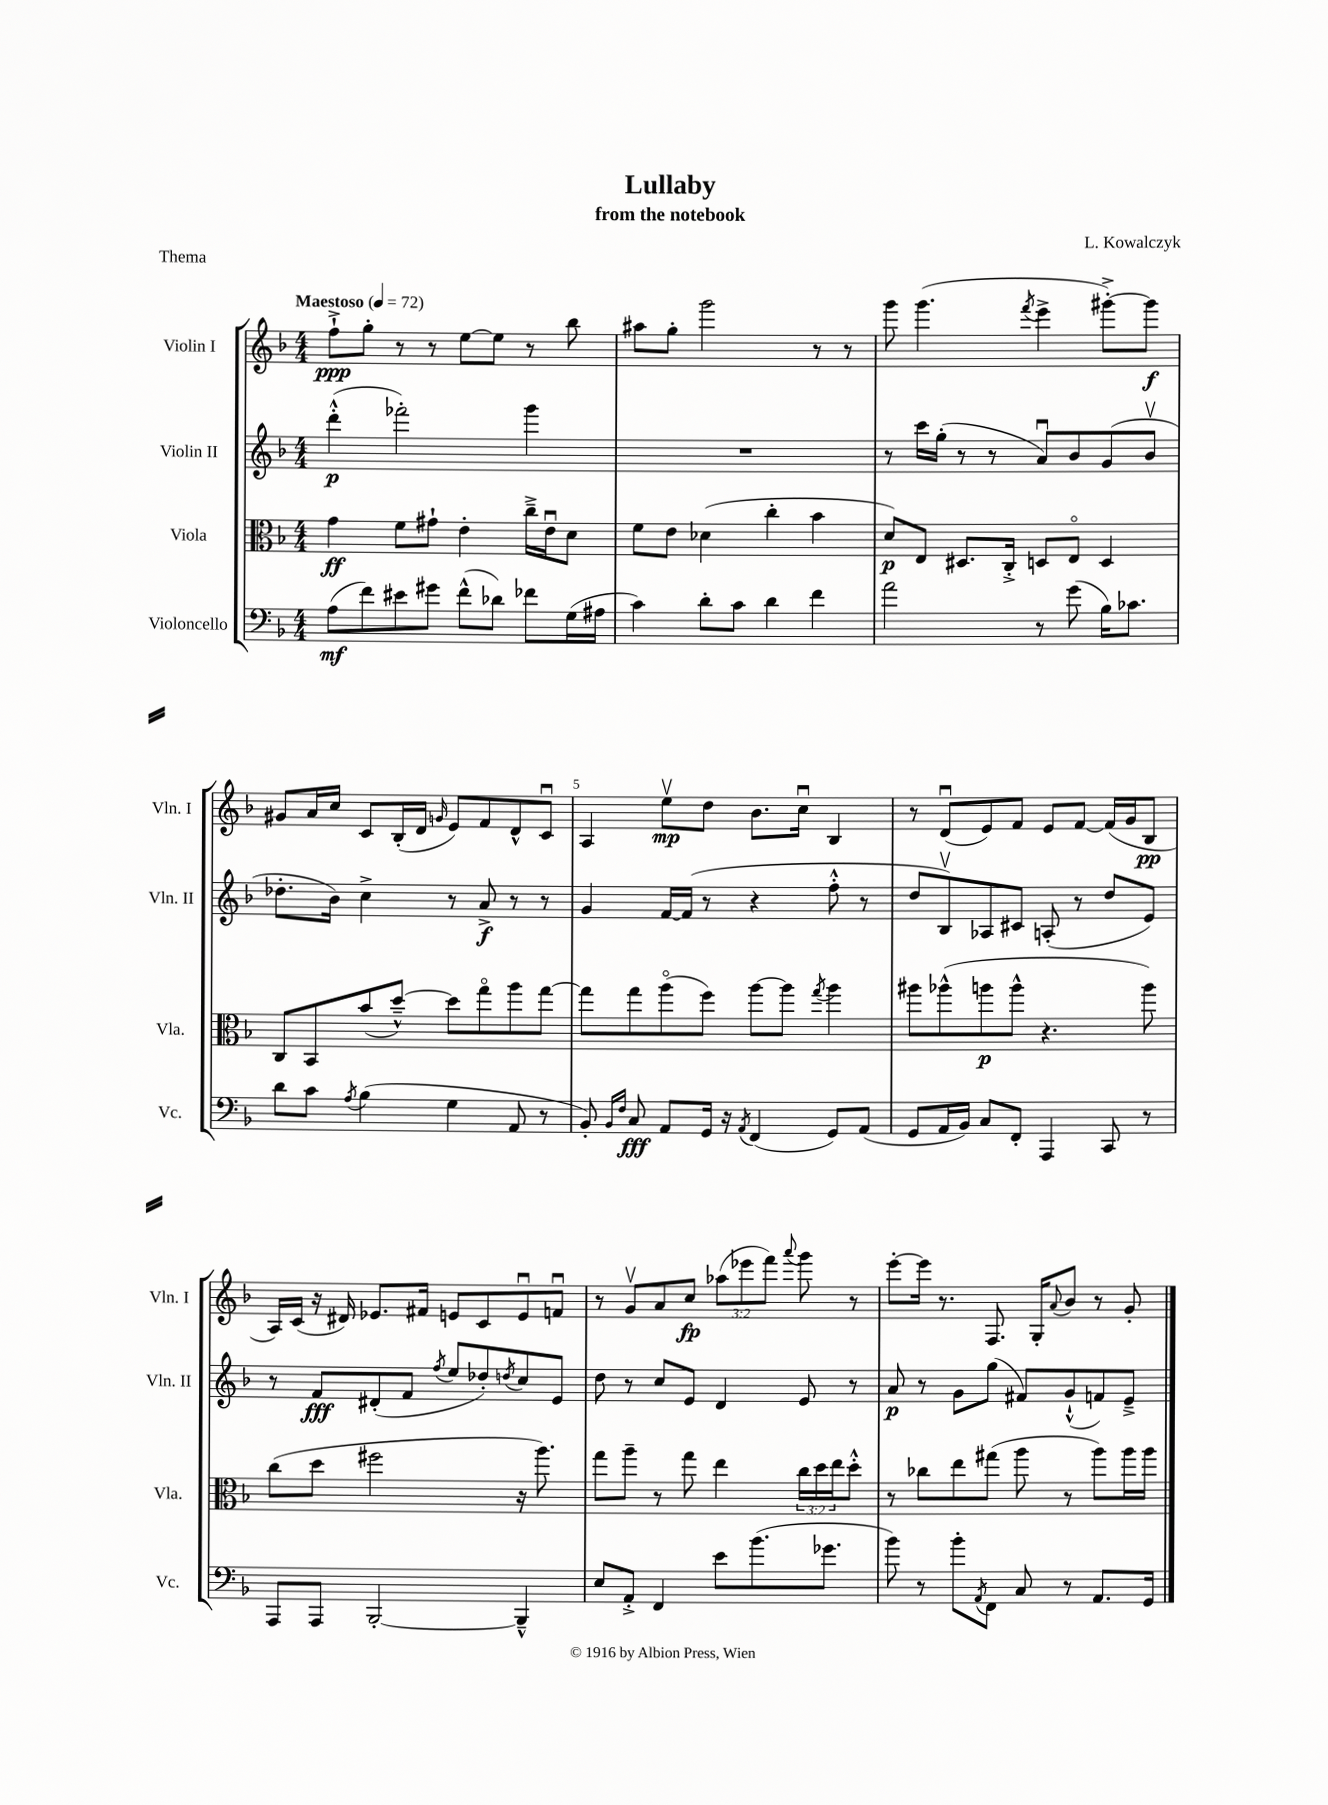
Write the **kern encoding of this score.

**kern	**dynam	**kern	**dynam	**kern	**dynam	**kern	**dynam
*part4	*part4	*part3	*part3	*part2	*part2	*part1	*part1
*staff4	*staff4	*staff3	*staff3	*staff2	*staff2	*staff1	*staff1
*I"Violoncello	*	*I"Viola	*	*I"Violin II	*	*I"Violin I	*
*I'Vc.	*	*I'Vla.	*	*I'Vln. II	*	*I'Vln. I	*
*clefF4	*	*clefC3	*	*clefG2	*	*clefG2	*
*k[b-]	*	*k[b-]	*	*k[b-]	*	*k[b-]	*
*M4/4	*	*M4/4	*	*M4/4	*	*M4/4	*
*MM72	*	*MM72	*	*MM72	*	*MM72	*
=1	=1	=1	=1	=1	=1	=1	=1
!	!	!	!	!	!	!LO:TX:a:B:t=Maestoso	!
(8A\L	mf	4g\	ff	(4ddd'^^\	p	8ff`^\L	ppp
8f\)	.	.	.	.	.	8gg'\J	.
8e#X\	.	8f\L	.	2fff-X'\)	.	8r	.
8g#X\J	.	8g#X`\J	.	.	.	8r	.
(8f^^\L	.	4e'\	.	.	.	[8ee\L	.
8d-X\J)	.	.	.	.	.	8ee\J]	.
8f-X\L	.	16cc~^\LL	.	4ggg\	.	8r	.
.	.	16eu\J	.	.	.	.	.
(16G\L	.	8d\J	.	.	.	8bb-\	.
16A#X\JJ	.	.	.	.	.	.	.
=2	=2	=2	=2	=2	=2	=2	=2
4c\)	.	8f\L	.	1r	.	8aa#X\L	.
.	.	8e\J	.	.	.	8gg'\J	.
8d'\L	.	(4d-X\	.	.	.	2ggg\	.
8c\J	.	.	.	.	.	.	.
4d\	.	4cc'\	.	.	.	.	.
4f\	.	4b-\	.	.	.	8r	.
.	.	.	.	.	.	8r	.
=3	=3	=3	=3	=3	=3	=3	=3
2a\	.	8d/L)	p	8r	.	8ggg\	.
.	.	8E/J	.	16ccc\LL	.	(4.ggg\	.
.	.	.	.	(16gg'\JJ	.	.	.
.	.	8.D#X/L	.	8r	.	.	.
.	.	.	.	8r	.	.	.
.	.	16C'^/Jk	.	.	.	.	.
.	.	.	.	.	.	8qfff/	.
8r	.	8Dn/L	.	8au/L)	.	4eee^\	.
(8g\	.	8E/J	.	8b-/	.	.	.
16B-\KL)	.	4D/	.	(8g/	.	[8ggg#X'^\L)	.
8.c-X\J	.	.	.	.	.	.	.
.	.	.	.	8b-v/J	.	8ggg#\J]	f
!!LO:LB:g=z
=4	=4	=4	=4	=4	=4	=4	=4
8d\L	.	8C/L	.	8.dd-X'\L	.	8g#X/L	.
8c\J	.	8BB-/	.	.	.	16a/L	.
.	.	.	.	16b-\Jk)	.	16cc/JJ	.
8qA/	.	.	.	.	.	.	.
(4B-\	.	(8b-/	.	4cc^\	.	8c/L	.
.	.	[8dd~^^/J)	.	.	.	(16B-'/L	.
.	.	.	.	.	.	16d/JJ	.
.	.	.	.	.	.	16qqgn/	.
4G\	.	8dd\L]	.	8r	.	8e/L)	.
.	.	8gg\	.	8a^/	f	8f/	.
8AA/	.	8aa\	.	8r	.	8d^^/	.
8r	.	[8gg\J	.	8r	.	8cu/J	.
=5	=5	=5	=5	=5	=5	=5	=5
8BB-'/)	.	8gg\L]	.	4g/	.	4A/	.
16qqBB-/LL	.	.	.	.	.	.	.
16qqF/JJ	.	.	.	.	.	.	.
8C/	fff	8gg\	.	.	.	.	.
8AA/L	.	(8aa\	.	[16f/LL	.	8eev\L	mp
.	.	.	.	(16f/JJ]	.	.	.
16GG/Jk	.	8ff\J)	.	8r	.	8dd\J	.
16r	.	.	.	.	.	.	.
8qAA/	.	.	.	.	.	.	.
(4FF/	.	[8aa\L	.	4r	.	8.b-\L	.
.	.	8aa\J]	.	.	.	.	.
.	.	.	.	.	.	16ccu\Jk	.
.	.	8qgg/	.	.	.	.	.
8GG/L)	.	4aa\	.	8ff'^^\	.	4B-/	.
(8AA/J	.	.	.	8r	.	.	.
=6	=6	=6	=6	=6	=6	=6	=6
8GG/L	.	8aa#X\L	.	8dd/L	.	8r	.
16AA/L	.	(8aa-X^^\	.	8B-v/)	.	(8du/L	.
16BB-/JJ)	.	.	.	.	.	.	.
8C/L	.	8aan\	p	8A-X/	.	8e/)	.
8FF'/J	.	8aa^^\J	.	8c#X/J	.	8f/J	.
4AAA/	.	4.r	.	(8An'/	.	8e/L	.
.	.	.	.	8r	.	[8f/J	.
8CC/	.	.	.	8dd/L	.	(16f/LL]	.
.	.	.	.	.	.	16g/J	.
8r	.	8aa\)	.	8e/J)	.	8B-/J	pp
!!LO:LB:g=z
=7	=7	=7	=7	=7	=7	=7	=7
8AAA/L	.	(8cc\L	.	8r	.	16A/LL)	.
.	.	.	.	.	.	(16c/JJ	.
8AAA/J	.	8dd\J	.	8f/L	fff	16r	.
.	.	.	.	.	.	16d#X/)	.
[2BBB-'/	.	2ff#X\	.	(8d#X'/	.	8.e-X/L	.
.	.	.	.	8f/J	.	.	.
.	.	.	.	.	.	16f#X/Jk	.
.	.	.	.	8qff/	.	.	.
.	.	.	.	8ee/L	.	8en/L	.
.	.	.	.	8dd-X'/)	.	8c/	.
.	.	.	.	8qddn/	.	.	.
4BBB-~^^/]	.	16r	.	8cc/	.	8eu/	.
.	.	8.aa\)	.	.	.	.	.
.	.	.	.	8e/J	.	8fnu/J	.
=8	=8	=8	=8	=8	=8	=8	=8
8E/L	.	8gg\L	.	8dd\	.	8r	.
8AA'^/J	.	8aa~\J	.	8r	.	8gv/L	.
4FF/	.	8r	.	8cc/L	.	8a/	.
.	.	8gg\	.	8e/J	.	8cc/J	fp
8e\L	.	4ee\	.	4d/	.	(12aa-X\L	.
.	.	.	.	.	.	12eee-X\	.
(8.b-\	.	.	.	.	.	.	.
.	.	.	.	.	.	12fff\J)	.
.	.	.	.	.	.	8qqaaa/	.
.	.	24cc\LL	.	8e/	.	8ggg\	.
.	.	24dd\	.	.	.	.	.
8.g-X\J	.	.	.	.	.	.	.
.	.	24ee\J	.	.	.	.	.
.	.	8dd'^^\J	.	8r	.	8r	.
=9	=9	=9	=9	=9	=9	=9	=9
8b-\)	.	8r	.	8a/	p	[8eee'\L	.
8r	.	8cc-X\L	.	8r	.	16eee\Jk]	.
.	.	.	.	.	.	8.r	.
8b-'\L	.	8ee\	.	8g\L	.	.	.
8qAA/	.	.	.	.	.	.	.
8FF\J	.	(8gg#X\J	.	(8gg\J	.	8.F/	.
8C/	.	8aa\	.	8f#X/L)	.	.	.
.	.	.	.	.	.	16G'/KL	.
.	.	.	.	.	.	8qqa/	.
8r	.	8r	.	(8g`^^/	.	8b-/J	.
8.AA/L	.	8aa\L)	.	8fn/)	.	8r	.
.	.	16aa\L	.	8e~^/J	.	8g'/	.
16GG/Jk	.	16aa\JJ	.	.	.	.	.
==	==	==	==	==	==	==	==
*-	*-	*-	*-	*-	*-	*-	*-
